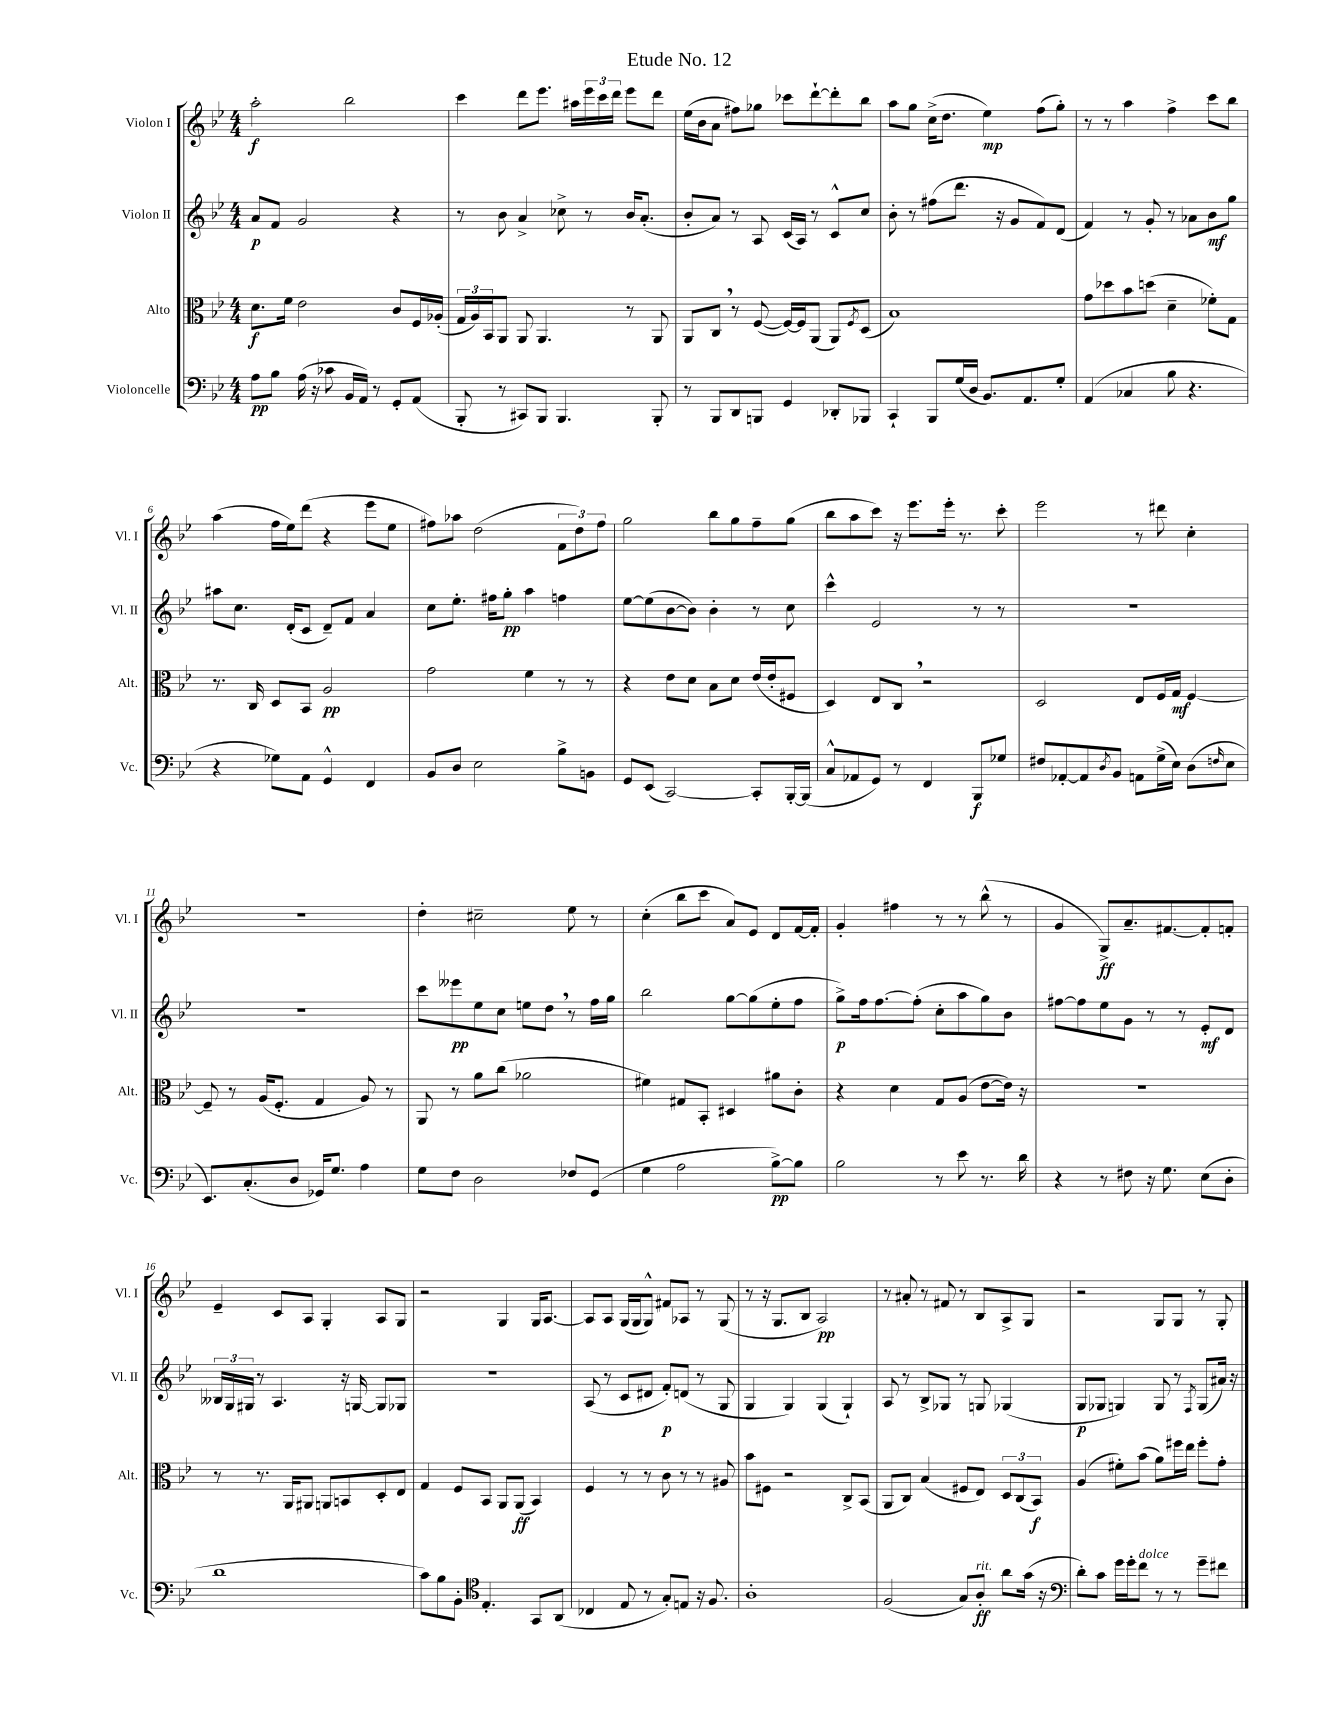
\header { title = "Etude No. 12" }
<<
\new StaffGroup <<
\new Staff = "s0" \with { instrumentName = "Violon I" shortInstrumentName = "Vl. I" } {
    \clef treble \key bes \major \numericTimeSignature \time 4/4
    a''2-.\f bes''2 |
    c'''4 d'''8 ees'''8. ais''16 \tuplet 3/2 { ees'''16 c'''16 d'''16 } ees'''8 d'''8 |
    ees''16( bes'16 a'8 fis''8) ges''8 ces'''8 d'''8~-! d'''8-. bes''8 |
    a''8 g''8 c''16->( d''8. ees''4\mp) f''8( g''8-.) |
    r8 r8 a''4 f''4-> c'''8 bes''8 |
    a''4( f''16 ees''16) d'''8( r4 ees'''8 ees''8 |
    fis''8) aes''8 d''2( \tuplet 3/2 { f'8 d''8) fis''8 } |
    g''2 bes''8 g''8 f''8-- g''8( |
    bes''8 a''8 c'''8) r16 ees'''8. ees'''16-. r8. c'''8-. |
    ees'''2 r8 dis'''8 c''4-. |
    R1 |
    d''4-. cis''2-- ees''8 r8 |
    c''4-.( bes''8 c'''8 a'8) ees'8 d'8 f'16~ f'16-. |
    g'4-. fis''4 r8 r8 bes''8-^( r8 |
    g'4 g8->\ff) a'8.-- fis'8.~ fis'8-. f'8-. |
    ees'4-- c'8 a8 g4-. a8 g8 |
    r2 g4 g16 a8.~ |
    a8 a8 g16( g16 g8-^) fis'8 aes8 r8 g8( |
    r8 r16 g8. bes8 a2\pp) |
    r8 ais'8-. r8 fis'8 r8 bes8 a8-> g8 |
    r2 g8 g8 r8 g8-. \bar "|." |
}
\new Staff = "s1" \with { instrumentName = "Violon II" shortInstrumentName = "Vl. II" } {
    \clef treble \key bes \major \numericTimeSignature \time 4/4
    a'8\p f'8 g'2 r4 |
    r8 bes'8 a'4-> ces''8-> r8 bes'16 a'8.-.( |
    bes'8-. a'8) r8 a8 c'16( a16) r8 c'8-^ c''8 |
    bes'8-. r8 fis''8( d'''8. r16 g'8 f'8) d'8( |
    f'4) r8 g'8-. r8 aes'8 bes'8\mf g''8 |
    ais''8 c''8. d'16-.( c'8 d'8--) f'8 a'4 |
    c''8 ees''8.-. fis''16 g''8-.\pp a''4 f''4 |
    ees''8~ ees''8( bes'8~ bes'8) bes'4-. r8 c''8 |
    c'''4-^ ees'2 r8 r8 |
    R1 |
    R1 |
    c'''8 eeses'''8\pp ees''8 c''8 e''8 d''8 \breathe r8 f''16 g''16 |
    bes''2 g''8~ g''8( ees''8-. f''8 |
    g''8->\p) f''16 f''8.~ f''8-.( c''8-. a''8 g''8) bes'8 |
    fis''8~ fis''8 ees''8 g'8 r8 r8 ees'8-.\mf d'8 |
    \tuplet 3/2 { beses16 g16 gis16 } r8 a4. r16 g16~ g8 ges8 |
    R1 |
    a8( r8 c'8 dis'8 f'8-.\p) d'8( r8 g8 |
    g4 g4) g4( g4-!) |
    a8 r8 bes8-> ges8 r8 g8 ges4( |
    g8\p ges8 g4) g8 r8 \acciaccatura { f8 } g8( ais'16) r16 \bar "|." |
}
\new Staff = "s2" \with { instrumentName = "Alto" shortInstrumentName = "Alt." } {
    \clef alto \key bes \major \numericTimeSignature \time 4/4
    d'8.\f f'16 ees'2 c'8 f16 aes16-.( |
    \tuplet 3/2 { g16 a16) bes,16 } a,8 a,8 a,4. r8 a,8 |
    a,8 c8 \breathe r8 f8~( f16~) f16 a,8( a,8) \acciaccatura { f8 } d8( |
    bes1) |
    g'8 des''8 bes'8 d''8( d'4-- fes'8-.) g8 |
    r8. c16 d8 bes,8 a2\pp |
    g'2 f'4 r8 r8 |
    r4 ees'8 d'8 bes8 d'8 ees'16( ees'16-. fis8 |
    d4) ees8 c8 \breathe r2 |
    d2 ees8 f16 g16\mf f4~ |
    f8-- r8 a16( f8.-. g4 a8) r8 |
    a,8 r8 a'8 c''8( aes'2 |
    fis'4) gis8 bes,8-. dis4 ais'8 c'8-. |
    r4 d'4 g8 a8( ees'8~ ees'16) r16 |
    R1 |
    r8 r8. a,16 ais,8 a,8 b,8 d8-. ees8 |
    g4 f8 bes,8 a,8 a,8\ff( bes,4) |
    f4 r8 r8 c'8 r8 r8 ais8 |
    bes'8 fis8 r2 c8-> bes,8( |
    a,8 c8) bes4( fis8 ees8) \tuplet 3/2 { d8 c8( bes,8\f) } |
    a4( fis'8-.) bes'8( a'8) fis''16 ees''16 fis''8-. g'8-. \bar "|." |
}
\new Staff = "s3" \with { instrumentName = "Violoncelle" shortInstrumentName = "Vc." } {
    \clef bass \key bes \major \numericTimeSignature \time 4/4
    a8\pp bes8 a16( r16 ces'8 bes,16 a,16) r8 g,8-. a,8( |
    bes,,8-. r8 cis,8) bes,,8 bes,,4. bes,,8-. |
    r8 bes,,8 d,8 b,,8 g,4 des,8-. bes,,8 |
    c,4-! bes,,8 g16( d16 bes,8.) a,8. g8-. |
    a,4( ces4 bes8 r4. |
    r4 ges8) a,8 g,4-^ f,4 |
    bes,8 d8 ees2 bes8-> b,8 |
    g,8 ees,8( c,2~) c,8-. bes,,16~-. bes,,16( |
    c8-^ aes,8 g,8) r8 f,4 bes,,8\f ges8 |
    fis8 aes,8~-. aes,8 \acciaccatura { d8 } bes,8 a,8 g16->( ees16) d8( \grace { f16 } ees8 |
    ees,8.) c8.-.( d8 ges,16) g8. a4 |
    g8 f8 d2 fes8 g,8( |
    g4 a2 bes8~->\pp) bes8 |
    bes2 r8 ees'8 r8. d'16 |
    r4 r8 fis8 r16 g8. ees8( d8-. |
    d'1 |
    c'8) bes8 bes,8-. \clef tenor ees4.-. g,8 a,8( |
    ces4 ees8 r8 g8-.) e8 r16 f8. |
    a1-. |
    f2( g8) a8-.\ff^\markup { \italic "rit." } a'8 g'16( r16 |
    \clef bass d'8-.) c'8 g'16 g'16-. f'8^\markup { \italic "dolce" } r8 r8 g'8-- fis'8 \bar "|." |
}
>>
>>
